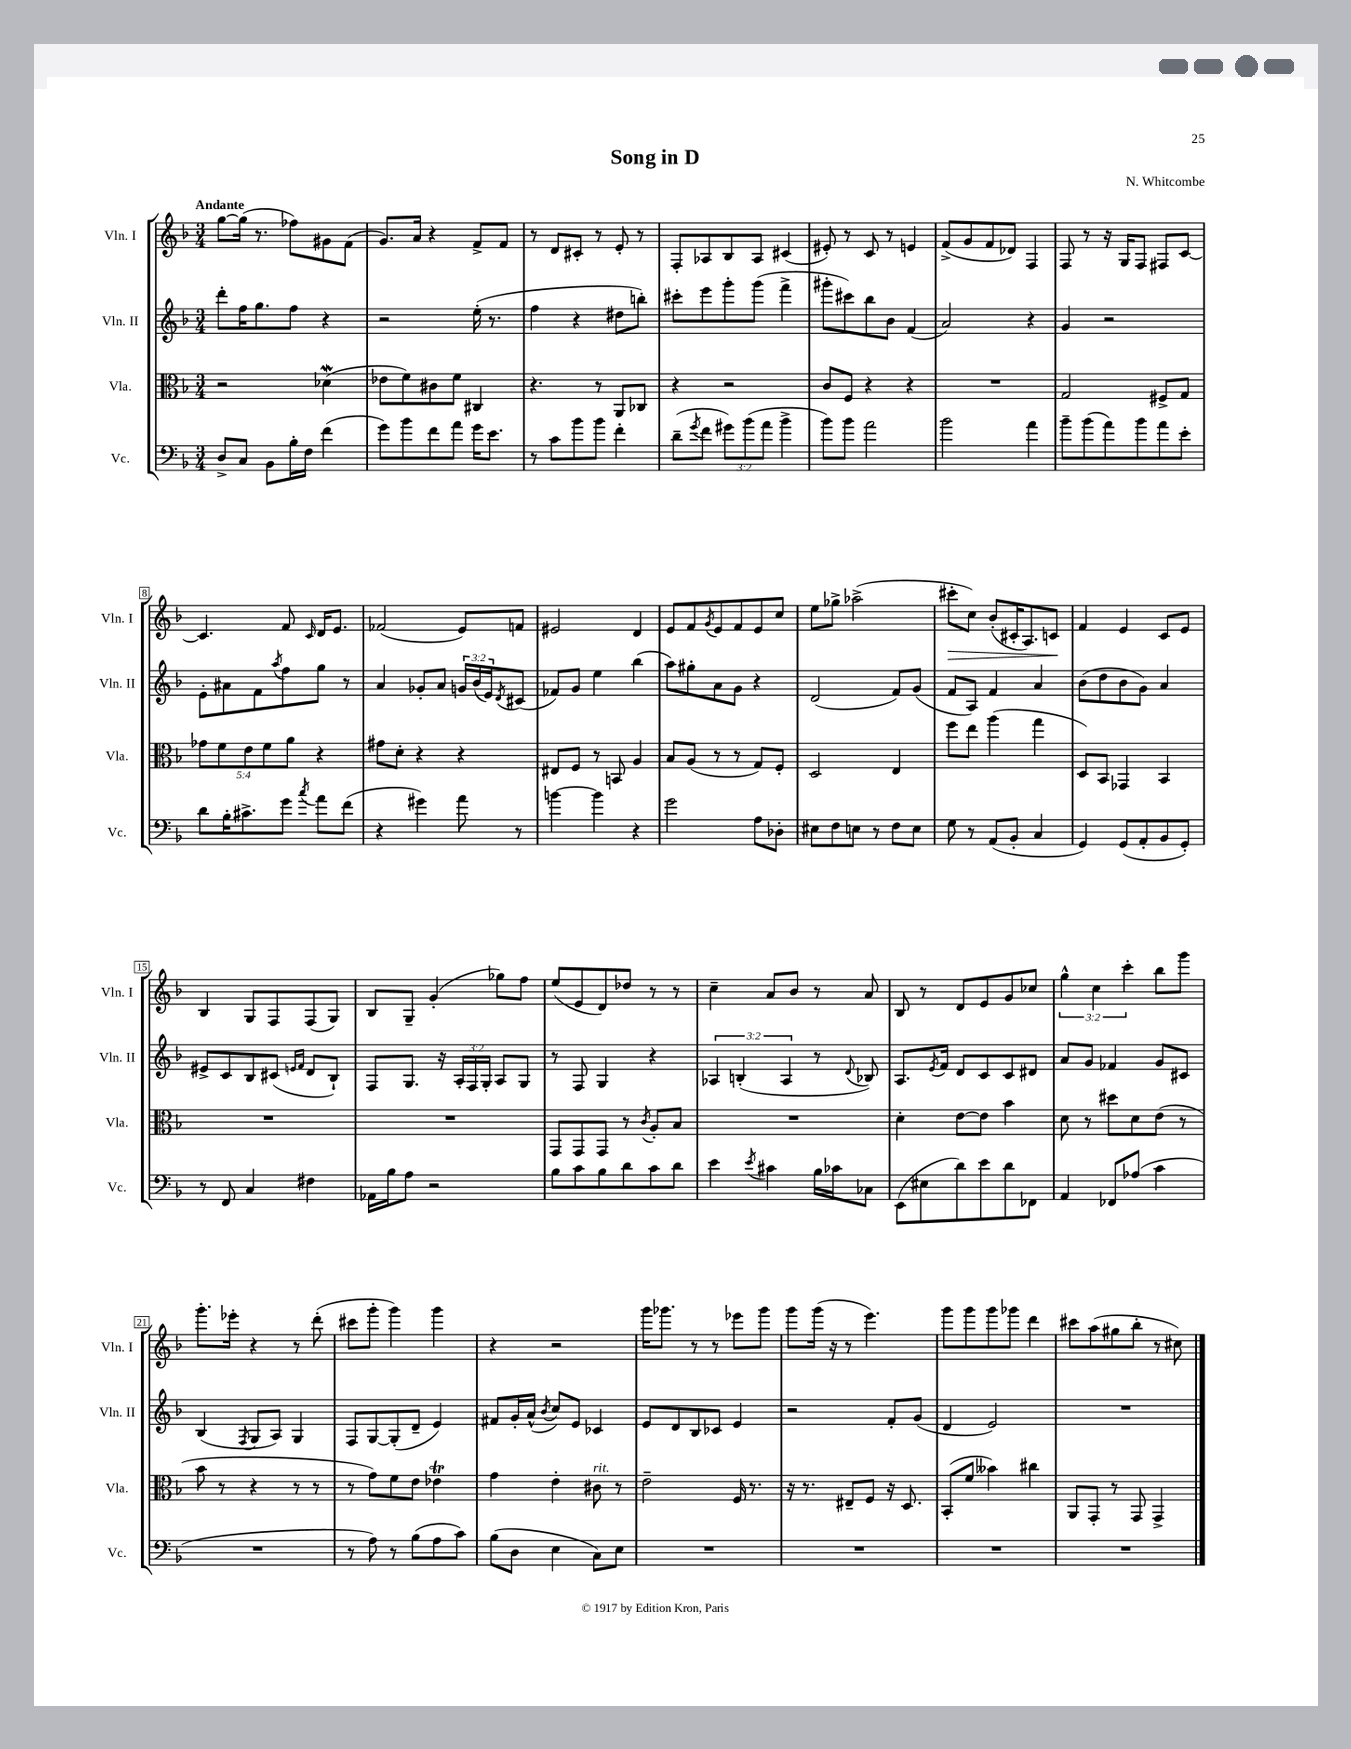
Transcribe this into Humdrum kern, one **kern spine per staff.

**kern	**kern	**kern	**kern	**dynam
*part4	*part3	*part2	*part1	*part1
*staff4	*staff3	*staff2	*staff1	*staff1
*I"Vc.	*I"Vla.	*I"Vln. II	*I"Vln. I	*
*I'Vc.	*I'Vla.	*I'Vln. II	*I'Vln. I	*
*clefF4	*clefC3	*clefG2	*clefG2	*
*k[b-]	*k[b-]	*k[b-]	*k[b-]	*
*M3/4	*M3/4	*M3/4	*M3/4	*
=1	=1	=1	=1	=1
!	!	!	!LO:TX:a:B:t=Andante	!
8D^/L	2r	8ddd'\L	[8gg\L	.
8C/J	.	16ff\K	(16gg\Jk]	.
.	.	8.gg\	8.r	.
8BB-\L	.	.	.	.
16B-'\L	.	8ff\J	8ff-X\L)	.
16F\JJ	.	.	.	.
(4f\	(4d-Xw\	4r	8g#X\	.
.	.	.	(8f\J	.
=2	=2	=2	=2	=2
8g\L)	8e-X\L	2r	8.g/L)	.
8b-\	8f\)	.	.	.
.	.	.	16a/Jk	.
8f\	8c#X\	.	4r	.
8a\J	8f\J	.	.	.
16g\KL	4C#X/	(16ee'\	8f^/L	.
8.e\J	.	8.r	.	.
.	.	.	8f/J	.
=3	=3	=3	=3	=3
8r	4.r	4ff\	8r	.
8c\L	.	.	8d/L	.
8b-\	.	4r	8c#X'/J	.
8b-\J	8r	.	8r	.
4f'\	8AA/L	8dd#X\L	8e'/	.
.	8C-X/J	8bbn'\J)	8r	.
=4	=4	=4	=4	=4
(8d~\L	4r	8ccc#X'\L	8F'/L	.
8qg/	.	.	.	.
8f\J	.	8eee\	8A-X/	.
12g#X\L)	2r	8ggg'\	8B-/	.
(12b-\	.	.	.	.
.	.	(8ggg\J	8A-/J	.
12a\J	.	.	.	.
4b-^\	.	4fff^\	(4c#X/	.
=5	=5	=5	=5	=5
8b-\L)	8c/L	8ggg#X'\L	8e#X'/)	.
8b-\J	8F/J	8ccc#X\)	8r	.
2a\	4r	8bb-\	8c/	.
.	.	8b-\J	8r	.
.	4r	(4f/	4en/	.
=6	=6	=6	=6	=6
2b-\	2.r	2a/)	(8f^/L	.
.	.	.	8g/	.
.	.	.	8f/	.
.	.	.	8d-X/J)	.
4a\	.	4r	4F/	.
=7	=7	=7	=7	=7
8b-~\L	2G/	4g/	8F/	.
(8b-\	.	.	8r	.
8a\)	.	2r	16r	.
.	.	.	16G/KL	.
8b-\	.	.	8F/J	.
8a\	8F#X^/L	.	8F#X/L	.
8e'\J	8G/J	.	[8c/J	.
!!LO:LB:g=z
=8	=8	=8	=8	=8
8d\L	10g-X\L	8e'\L	4.c/]	.
.	10f\	.	.	.
16B-'\K	.	8a#X\	.	.
8.c#X^\	.	.	.	.
.	10e\	.	.	.
.	.	8f\	.	.
.	10f\	.	.	.
.	.	8qaa/	.	.
8g\J	.	8ff\	8f/	.
.	10a\J	.	.	.
8qcc/	.	.	16qqc/	.
8a\L	4r	8gg\J	16d/KL	.
.	.	.	8.e/J	.
(8f\J	.	8r	.	.
=9	=9	=9	=9	=9
4r	8g#X\L	4a/	(2f-X/	.
.	8d'\J	.	.	.
4g#X\)	4r	8g-X'/L	.	.
.	.	8a/J	.	.
8a\	4r	24gn/LL	8e/L)	.
.	.	(24b-/	.	.
.	.	24e/J)	.	.
.	.	8qd/	.	.
8r	.	(8c#X/J	8fn/J	.
=10	=10	=10	=10	=10
[4bn\	8E#X/L	8f-X/L)	2e#X/	.
.	8F/J	8g/J	.	.
4b\]	8r	4ee\	.	.
.	8BBn/	.	.	.
4r	4A/	(4bb-\	4d/	.
=11	=11	=11	=11	=11
2g\	8B-/L	8aa\L)	8e/L	.
.	(8A/J	8gg#X'\	8f/	.
.	.	.	8qg/	.
.	8r	8a\	8e/	.
.	8r	8g\J	8f/	.
8A\L	8G/L)	4r	8e/	.
8D-X'\J	8F'/J	.	8cc/J	.
=12	=12	=12	=12	=12
8E#X\L	2D/	(2d/	8ee\L	.
8F\	.	.	8gg-X^\J	.
8En\J	.	.	(2aa-X^\	.
8r	.	.	.	.
8F\L	4E/	8f/L)	.	.
8E\J	.	(8g/J	.	.
=13	=13	=13	=13	=13
!	!	!	!	!LO:HP:b
8G\	8ff\L	8f/L	8ccc#X'\L	>
8r	8ee\J	8A/J)	8cc\J)	.
(8AA/L	(4aa\	4f/	(8b-'/L	.
8BB-'/J	.	.	16c#X'/K	.
.	.	.	8.A/)	.
4C/	4gg\	4a/	.	.
.	.	.	8cn/J	.
.	.	.	.	]
=14	=14	=14	=14	=14
4GG/)	8D/L)	(8b-\L	4f/	.
.	8BB-/J	8dd\	.	.
(8GG/L	4GG-X/	8b-\	4e/	.
8AA'/	.	8g\J)	.	.
8BB-/	4BB-/	4a/	8c/L	.
8GG'/J)	.	.	8e/J	.
!!LO:LB:g=z
=15	=15	=15	=15	=15
8r	2.r	8e#X^/L	4B-/	.
8FF/	.	8c/	.	.
4C/	.	8B-/	8G/L	.
.	.	(8c#X/J	8F/	.
.	.	16qqen/LL	.	.
.	.	16qqf/JJ	.	.
4F#X\	.	8d/L	(8F/	.
.	.	8B-`/J)	8G/J)	.
=16	=16	=16	=16	=16
16AA-X\LL	2.r	8F/L	8B-/L	.
16B-\J	.	.	.	.
8A\J	.	8.G/J	8G~/J	.
2r	.	.	(4g'/	.
.	.	16r	.	.
.	.	24A'/LL	.	.
.	.	24F/	.	.
.	.	24G'/JJ	.	.
.	.	8A/L	8gg-X\L)	.
.	.	8G/J	8ff\J	.
=17	=17	=17	=17	=17
8B-\L	8GG/L	8r	(8ee/L	.
8c\	8GG/	8F/	8e/	.
8B-\	8GG/J	4G/	8d/)	.
8d\	8r	.	8dd-X/J	.
.	8qc/	.	.	.
8c\	8A'/L	4r	8r	.
8d\J	8B-/J	.	8r	.
=18	=18	=18	=18	=18
4e\	2.r	6A-X/	4cc~\	.
.	.	(6Bn'/	.	.
8qe/	.	.	.	.
4c#X\	.	.	8a/L	.
.	.	6A-/	.	.
.	.	.	8b-/J	.
16B-\LL	.	8r	8r	.
16c-X\J	.	.	.	.
.	.	8qqd/	.	.
8C-X\J	.	8B-X/)	8a/	.
=19	=19	=19	=19	=19
(8EE\L	4d'\	8.A/L	8B-/	.
8E#X\	.	.	8r	.
.	.	8qe/	.	.
.	.	16f/Jk	.	.
8d\)	[8e\L	8d/L	8d/L	.
8e\	8e\J]	8c/	8e/	.
8d\	4b-\	8c/	8g/	.
8FF-X\J	.	8d#X/J	8cc-X/J	.
=20	=20	=20	=20	=20
4AA/	8d\	8a/L	6gg^^\	.
.	8r	8g/J	.	.
.	.	.	6cc\	.
8FF-X/L	8dd#X\L	4f-X/	.	.
.	.	.	6ccc'\	.
(8A-X/J	8d\	.	.	.
4c\	(8e\J	8g/L	8bb-\L	.
.	8r	8c#X/J	8ggg\J	.
!!LO:LB:g=z
=21	=21	=21	=21	=21
2.r	8b-\	(4B-/	8.ggg'\L	.
.	8r	.	.	.
.	.	.	16eee-X'\Jk	.
.	.	8qF/	.	.
.	4r	8G/L	4r	.
.	.	8A/J)	.	.
.	8r	4G/	8r	.
.	8r	.	(8ddd'\	.
=22	=22	=22	=22	=22
8r	8r	8F/L	8ccc#X\L	.
8A\)	8g\L)	[8G/	8ggg'\J	.
8r	8f\	(8G'/]	4ggg\)	.
(8B-\L	8e\J	8d~/J	.	.
8A\	4e-XT\	4e/)	4ggg\	.
8c\J)	.	.	.	.
=23	=23	=23	=23	=23
(8B-\L	4g\	8f#X/L	4r	.
8D\J	.	16g'/L	.	.
.	.	(16a^^/JJ	.	.
.	.	8qb-/	.	.
4E\	4e'\	8cc/L)	2r	.
.	.	8e/J	.	.
!	!LO:TX:a:i:t=rit.	!	!	!
8C\L)	8c#X\	4c-X/	.	.
8E\J	8r	.	.	.
=24	=24	=24	=24	=24
2.r	2e~\	8e/L	16ggg\KL	.
.	.	.	8.ggg-X\J	.
.	.	8d/	.	.
.	.	8B-/	8r	.
.	.	8c-X/J	8r	.
.	16F/	4e/	8eee-X\L	.
.	8.r	.	.	.
.	.	.	8ggg-\J	.
=25	=25	=25	=25	=25
2.r	16r	2r	8ggg\L	.
.	8.r	.	.	.
.	.	.	(16ggg\Jk	.
.	.	.	16r	.
.	8E#X~/L	.	8r	.
.	8F/J	.	4.eee\)	.
.	16r	8f'/L	.	.
.	8.D/	.	.	.
.	.	(8g/J	.	.
=26	=26	=26	=26	=26
2.r	(8BB-'/L	4d/	8ggg\L	.
.	8f/J	.	8ggg\	.
.	4b--X\)	2e/)	8ggg\	.
.	.	.	8ggg-X\J	.
.	4cc#X\	.	4ddd\	.
=27	=27	=27	=27	=27
2.r	8AA/L	2.r	8ccc#X\L	.
.	8GG'/J	.	(8aa\	.
.	8r	.	8gg#X\	.
.	8GG/	.	8bb-'\J	.
.	4GG^/	.	8r	.
.	.	.	8cc#X\)	.
==	==	==	==	==
*-	*-	*-	*-	*-
